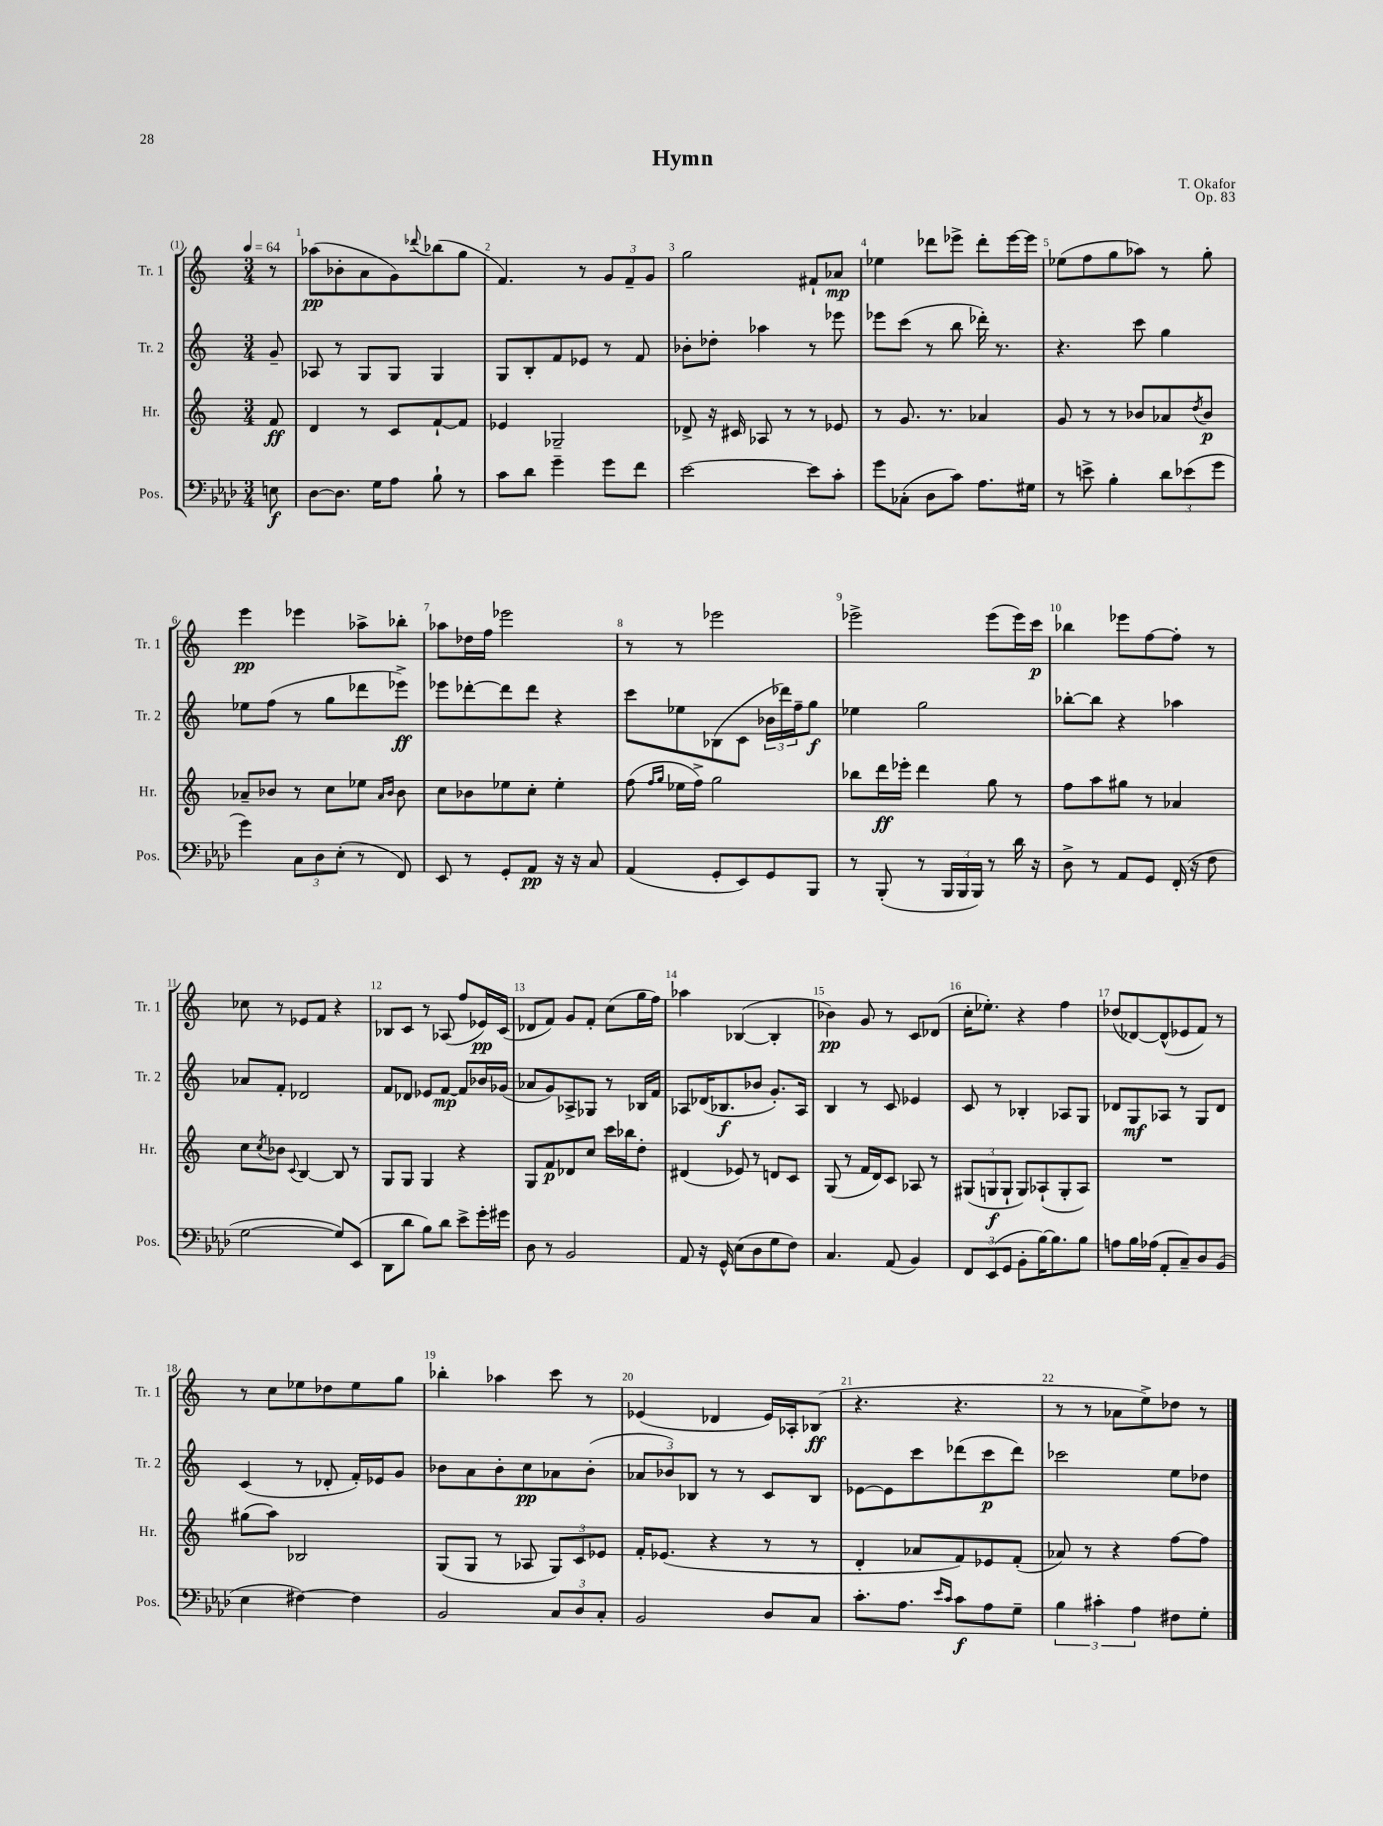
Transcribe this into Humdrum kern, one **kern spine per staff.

**kern	**dynam	**kern	**dynam	**kern	**dynam	**kern	**dynam
*part4	*part4	*part3	*part3	*part2	*part2	*part1	*part1
*staff4	*staff4	*staff3	*staff3	*staff2	*staff2	*staff1	*staff1
*I"Pos.	*	*I"Hr.	*	*I"Tr. 2	*	*I"Tr. 1	*
*I'Pos.	*	*I'Hr.	*	*I'Tr. 2	*	*I'Tr. 1	*
*clefF4	*	*clefG2	*	*clefG2	*	*clefG2	*
*k[b-e-a-d-]	*	*k[]	*	*k[]	*	*k[]	*
*M3/4	*	*M3/4	*	*M3/4	*	*M3/4	*
*MM64	*	*MM64	*	*MM64	*	*MM64	*
=	=	=	=	=	=	=	=
8En\	f	8f/	ff	8g~/	.	8r	.
=1	=1	=1	=1	=1	=1	=1	=1
[8D-\L	.	4d/	.	8A-X/	.	(8aa-X\L	pp
8.D-\J]	.	.	.	8r	.	8b-X'\	.
.	.	8r	.	8G/L	.	8a\	.
16G\KL	.	.	.	.	.	.	.
8A-\J	.	8c/L	.	8G/J	.	8g\)	.
.	.	.	.	.	.	8qqddd-X/	.
8B-`\	.	[8f`/	.	4G/	.	(8bb-X\	.
8r	.	8f/J]	.	.	.	8gg\J	.
=2	=2	=2	=2	=2	=2	=2	=2
8c\L	.	4e-X/	.	8G/L	.	4.f/)	.
8d-\J	.	.	.	8B'/	.	.	.
4g~\	.	2G-X~/	.	8f/	.	.	.
.	.	.	.	8e-X/J	.	8r	.
8g\L	.	.	.	8r	.	12g/L	.
.	.	.	.	.	.	12f~/	.
8f\J	.	.	.	8f/	.	.	.
.	.	.	.	.	.	12g/J	.
=3	=3	=3	=3	=3	=3	=3	=3
[2e-\	.	8d-X^/	.	8b-X'\L	.	2gg\	.
.	.	16r	.	8dd-X'\J	.	.	.
.	.	16c#X/	.	.	.	.	.
.	.	8A-X/	.	4aa-X\	.	.	.
.	.	8r	.	.	.	.	.
8e-\L]	.	8r	.	8r	.	8f#X`/L	.
8c'\J	.	8e-X/	.	8eee-X\	.	8a-X/J	mp
=4	=4	=4	=4	=4	=4	=4	=4
8g\L	.	8r	.	8eee-X\L	.	4ee-X\	.
(8C-X'\J	.	8.g/	.	(8ccc\J	.	.	.
8D-\L	.	.	.	8r	.	8ddd-X\L	.
.	.	8.r	.	.	.	.	.
8c\J)	.	.	.	8bb\	.	8eee-X^\J	.
8.A-\L	.	4a-X/	.	16ddd-X'\)	.	8ddd-'\L	.
.	.	.	.	8.r	.	.	.
.	.	.	.	.	.	[16eee-\L	.
16G#X\Jk	.	.	.	.	.	16eee-\JJ]	.
=5	=5	=5	=5	=5	=5	=5	=5
8r	.	8g/	.	4.r	.	(8ee-X\L	.
8en^\	.	8r	.	.	.	8ff\	.
4B-'\	.	8r	.	.	.	8gg\	.
.	.	8b-X/L	.	8ccc\	.	8aa-X\J)	.
12d-\L	.	8a-X/	.	4gg\	.	8r	.
(12e-X\	.	.	.	.	.	.	.
.	.	8qdd/	.	.	.	.	.
.	.	8b-/J	p	.	.	8gg'\	.
12g\J	.	.	.	.	.	.	.
!!LO:LB:g=z
=6	=6	=6	=6	=6	=6	=6	=6
4g\)	.	8a-X~/L	.	8ee-X\L	.	4eee\	pp
.	.	8b-X/J	.	(8ff\J	.	.	.
12C\L	.	8r	.	8r	.	4eee-X\	.
12D-\	.	.	.	.	.	.	.
.	.	8cc\L	.	8gg\L	.	.	.
(12E-'\J	.	.	.	.	.	.	.
8r	.	8ee-X\J	.	8ddd-X\	.	8aa-X^\L	.
.	.	16qqa-/LL	.	.	.	.	.
.	.	16qqb-/JJ	.	.	.	.	.
8FF/)	.	8b-\	.	8eee-X^\J)	ff	8bb-X'\J	.
=7	=7	=7	=7	=7	=7	=7	=7
8EE-/	.	8cc\L	.	8eee-X\L	.	8aa-X\L	.
8r	.	8b-X\	.	[8ddd-X'\	.	16dd-X\L	.
.	.	.	.	.	.	16ff\JJ	.
8GG'/L	.	8ee-X\	.	8ddd-\]	.	2eee-X\	.
8AA-/J	pp	8cc'\J	.	8ddd-\J	.	.	.
16r	.	4ee-'\	.	4r	.	.	.
16r	.	.	.	.	.	.	.
8C/	.	.	.	.	.	.	.
=8	=8	=8	=8	=8	=8	=8	=8
(4AA-/	.	(8ff\	.	8ccc\L	.	8r	.
.	.	16qqff/LL	.	.	.	.	.
.	.	16qqgg/JJ	.	.	.	.	.
.	.	16ee-X\LL	.	8ee-X\	.	8r	.
.	.	16ff^\JJ)	.	.	.	.	.
8GG'/L	.	2gg\	.	(8B-X\	.	2eee-X\	.
8EE-/)	.	.	.	8c\J	.	.	.
8GG/	.	.	.	24b-X\LL	.	.	.
.	.	.	.	24ddd-X\)	.	.	.
.	.	.	.	24ff~\J	.	.	.
8BBB-/J	.	.	.	8gg\J	f	.	.
=9	=9	=9	=9	=9	=9	=9	=9
8r	.	8bb-X\L	.	4ee-X\	.	2eee-X^\	.
(8BBB-'/	.	16ddd\L	ff	.	.	.	.
.	.	16eee-X'\JJ	.	.	.	.	.
8r	.	4ddd\	.	2gg\	.	.	.
24BBB-/LL	.	.	.	.	.	.	.
24BBB-/	.	.	.	.	.	.	.
24BBB-/JJ)	.	.	.	.	.	.	.
8r	.	8gg\	.	.	.	(8eee-\L	.
16d-\	.	8r	.	.	.	16eee-\L)	.
16r	.	.	.	.	.	16ccc\JJ	p
=10	=10	=10	=10	=10	=10	=10	=10
8D-^\	.	8ff\L	.	[8bb-X'\L	.	4bb-X\	.
8r	.	8aa\	.	8bb-\J]	.	.	.
8AA-/L	.	8gg#X\J	.	4r	.	8eee-X\L	.
8GG/J	.	8r	.	.	.	[8ff\	.
(16FF'/	.	4a-X/	.	4aa-X\	.	8ff'\J]	.
16r	.	.	.	.	.	.	.
8F\	.	.	.	.	.	8r	.
!!LO:LB:g=z
=11	=11	=11	=11	=11	=11	=11	=11
[2G\	.	8cc\L	.	8a-X/L	.	8cc-X\	.
.	.	8qcc/	.	.	.	.	.
.	.	8b-X\J	.	8f'/J	.	8r	.
.	.	8qqc/	.	.	.	.	.
.	.	[4B/	.	2d-X/	.	8e-X/L	.
.	.	.	.	.	.	8f/J	.
8G/L])	.	8B/]	.	.	.	4r	.
(8EE-/J	.	8r	.	.	.	.	.
=12	=12	=12	=12	=12	=12	=12	=12
8DD-\L	.	8G/L	.	8f/L	.	8B-X/L	.
8d-\J	.	8G/J	.	8d-X/J	.	8c/J	.
8B-\L)	.	4G/	.	8e-X/L	.	8r	.
8d-\J	.	.	.	[8f/J	mp	(8A-X/	.
8e-^\L	.	4r	.	8f/L]	.	8ff/L	.
16g'\L	.	.	.	16b-X/L	.	16e-X/L)	pp
16g#X\JJ	.	.	.	(16g-X/JJ	.	(16c/JJ	.
=13	=13	=13	=13	=13	=13	=13	=13
8D-\	.	8G/L	.	8a-X/L	.	8d-X/L	.
8r	.	8f/	p	8g/)	.	8f/J)	.
2BB-/	.	8d-X/	.	8A-X^/	.	8g/L	.
.	.	8cc/J	.	8G-X/J	.	8f'/J	.
.	.	16ccc\LL	.	8r	.	(8cc\L	.
.	.	16bb-X\J	.	.	.	.	.
.	.	8dd'\J	.	16B-X/LL	.	16gg\L	.
.	.	.	.	16f/JJ	.	16ff\JJ)	.
=14	=14	=14	=14	=14	=14	=14	=14
8AA-/	.	(4d#X/	.	8A-X/L	.	4aa-X\	.
16r	.	.	.	(16d-X/K	.	.	.
16GG^^/	.	.	.	8.B-X/	f	.	.
(8E-\L	.	8e-X/)	.	.	.	([4B-X/	.
8D-\	.	8r	.	8b-X/J	.	.	.
8G\	.	8dn/L	.	8.g'/L)	.	4B-'/]	.
8F\J)	.	8c/J	.	.	.	.	.
.	.	.	.	16A-/Jk	.	.	.
=15	=15	=15	=15	=15	=15	=15	=15
4.C/	.	(8G/	.	4B/	.	4b-X\)	pp
.	.	8r	.	.	.	.	.
.	.	16f/LL	.	8r	.	8g/	.
.	.	16d/J)	.	.	.	.	.
(8AA-/	.	8c/J	.	8c/	.	8r	.
4BB-/)	.	8A-X/	.	4e-X/	.	8c/L	.
.	.	8r	.	.	.	(8d-X/J	.
=16	=16	=16	=16	=16	=16	=16	=16
12FF/L	.	(12G#X/L	.	8c/	.	16cc'\KL	.
.	.	.	.	.	.	8.ee-X'\J)	.
(12EE-/	.	12Gn/	f	.	.	.	.
.	.	.	.	8r	.	.	.
12GG/J	.	12G`/J	.	.	.	.	.
8BB-'\L	.	8G/L)	.	4B-X'/	.	4r	.
[16B-\K)	.	(8A-X`/	.	.	.	.	.
8.B-\]	.	.	.	.	.	.	.
.	.	8G'/	.	8A-X/L	.	4ff\	.
8B-\J	.	8A-/J)	.	8G/J	.	.	.
=17	=17	=17	=17	=17	=17	=17	=17
8An\L	.	2.r	.	8d-X/L	.	(8dd-X/L	.
16B-\L	.	.	.	8G/	mf	[8d-X/)	.
(16A-X\JJ	.	.	.	.	.	.	.
8AA-'/L	.	.	.	8A-X/J	.	(8d-^^/]	.
8C~/)	.	.	.	8r	.	8e-X/	.
8D-/	.	.	.	8G/L	.	8f/J)	.
(8BB-/J	.	.	.	8d-/J	.	8r	.
!!LO:LB:g=z
=18	=18	=18	=18	=18	=18	=18	=18
4E-\	.	(8gg#X\L	.	(4c/	.	8r	.
.	.	8aa\J)	.	.	.	8cc\L	.
[4F#X\)	.	2B-X/	.	8r	.	8ee-X\	.
.	.	.	.	8d-X'/	.	8dd-X\	.
4F#\]	.	.	.	16f'/LL)	.	8ee-\	.
.	.	.	.	16e-X/J	.	.	.
.	.	.	.	8g/J	.	8gg\J	.
=19	=19	=19	=19	=19	=19	=19	=19
2BB-/	.	(8G/L	.	8b-X\L	.	4bb-X'\	.
.	.	8G/J	.	8a\	.	.	.
.	.	8r	.	8b-'\	.	4aa-X\	.
.	.	8A-X/	.	8cc\	pp	.	.
12C/L	.	12G/L)	.	8a-X\	.	8ccc\	.
12D-/	.	12c/	.	.	.	.	.
.	.	.	.	(8b-'\J	.	8r	.
12C'/J	.	12e-X/J	.	.	.	.	.
=20	=20	=20	=20	=20	=20	=20	=20
2BB-/	.	16f'/KL	.	12a-X/L	.	(4e-X/	.
.	.	(8.e-X/J	.	.	.	.	.
.	.	.	.	12b-X/)	.	.	.
.	.	.	.	12B-X/J	.	.	.
.	.	4r	.	8r	.	4d-X/	.
.	.	.	.	8r	.	.	.
8D-/L	.	8r	.	8c/L	.	16e-/LL)	.
.	.	.	.	.	.	16A-X'/J	.
8C/J	.	8r	.	8B-/J	.	(8B-X/J	ff
=21	=21	=21	=21	=21	=21	=21	=21
8.c'\L	.	4d'/	.	[8e-X\L	.	4.r	.
.	.	.	.	8e-\]	.	.	.
8.A-\J	.	.	.	.	.	.	.
.	.	8a-X/L	.	8ccc\	.	.	.
16qqe-/LL	.	.	.	.	.	.	.
16qqc/JJ	.	.	.	.	.	.	.
8c\L	f	8f/)	.	(8ddd-X\	.	4.r	.
8A-\	.	8e-X/	.	8ccc\	p	.	.
8G~\J	.	(8f'/J	.	8ddd-\J)	.	.	.
=22	=22	=22	=22	=22	=22	=22	=22
6B-\	.	8a-X/)	.	2ccc-X\	.	8r	.
.	.	8r	.	.	.	8r	.
6c#X'\	.	.	.	.	.	.	.
.	.	4r	.	.	.	8a-X\L	.
6A-\	.	.	.	.	.	.	.
.	.	.	.	.	.	8ee^\)	.
8F#X\L	.	[8ff\L	.	8ee\L	.	8dd-X\J	.
8G'\J	.	8ff\J]	.	8dd-X\J	.	8r	.
==	==	==	==	==	==	==	==
*-	*-	*-	*-	*-	*-	*-	*-
